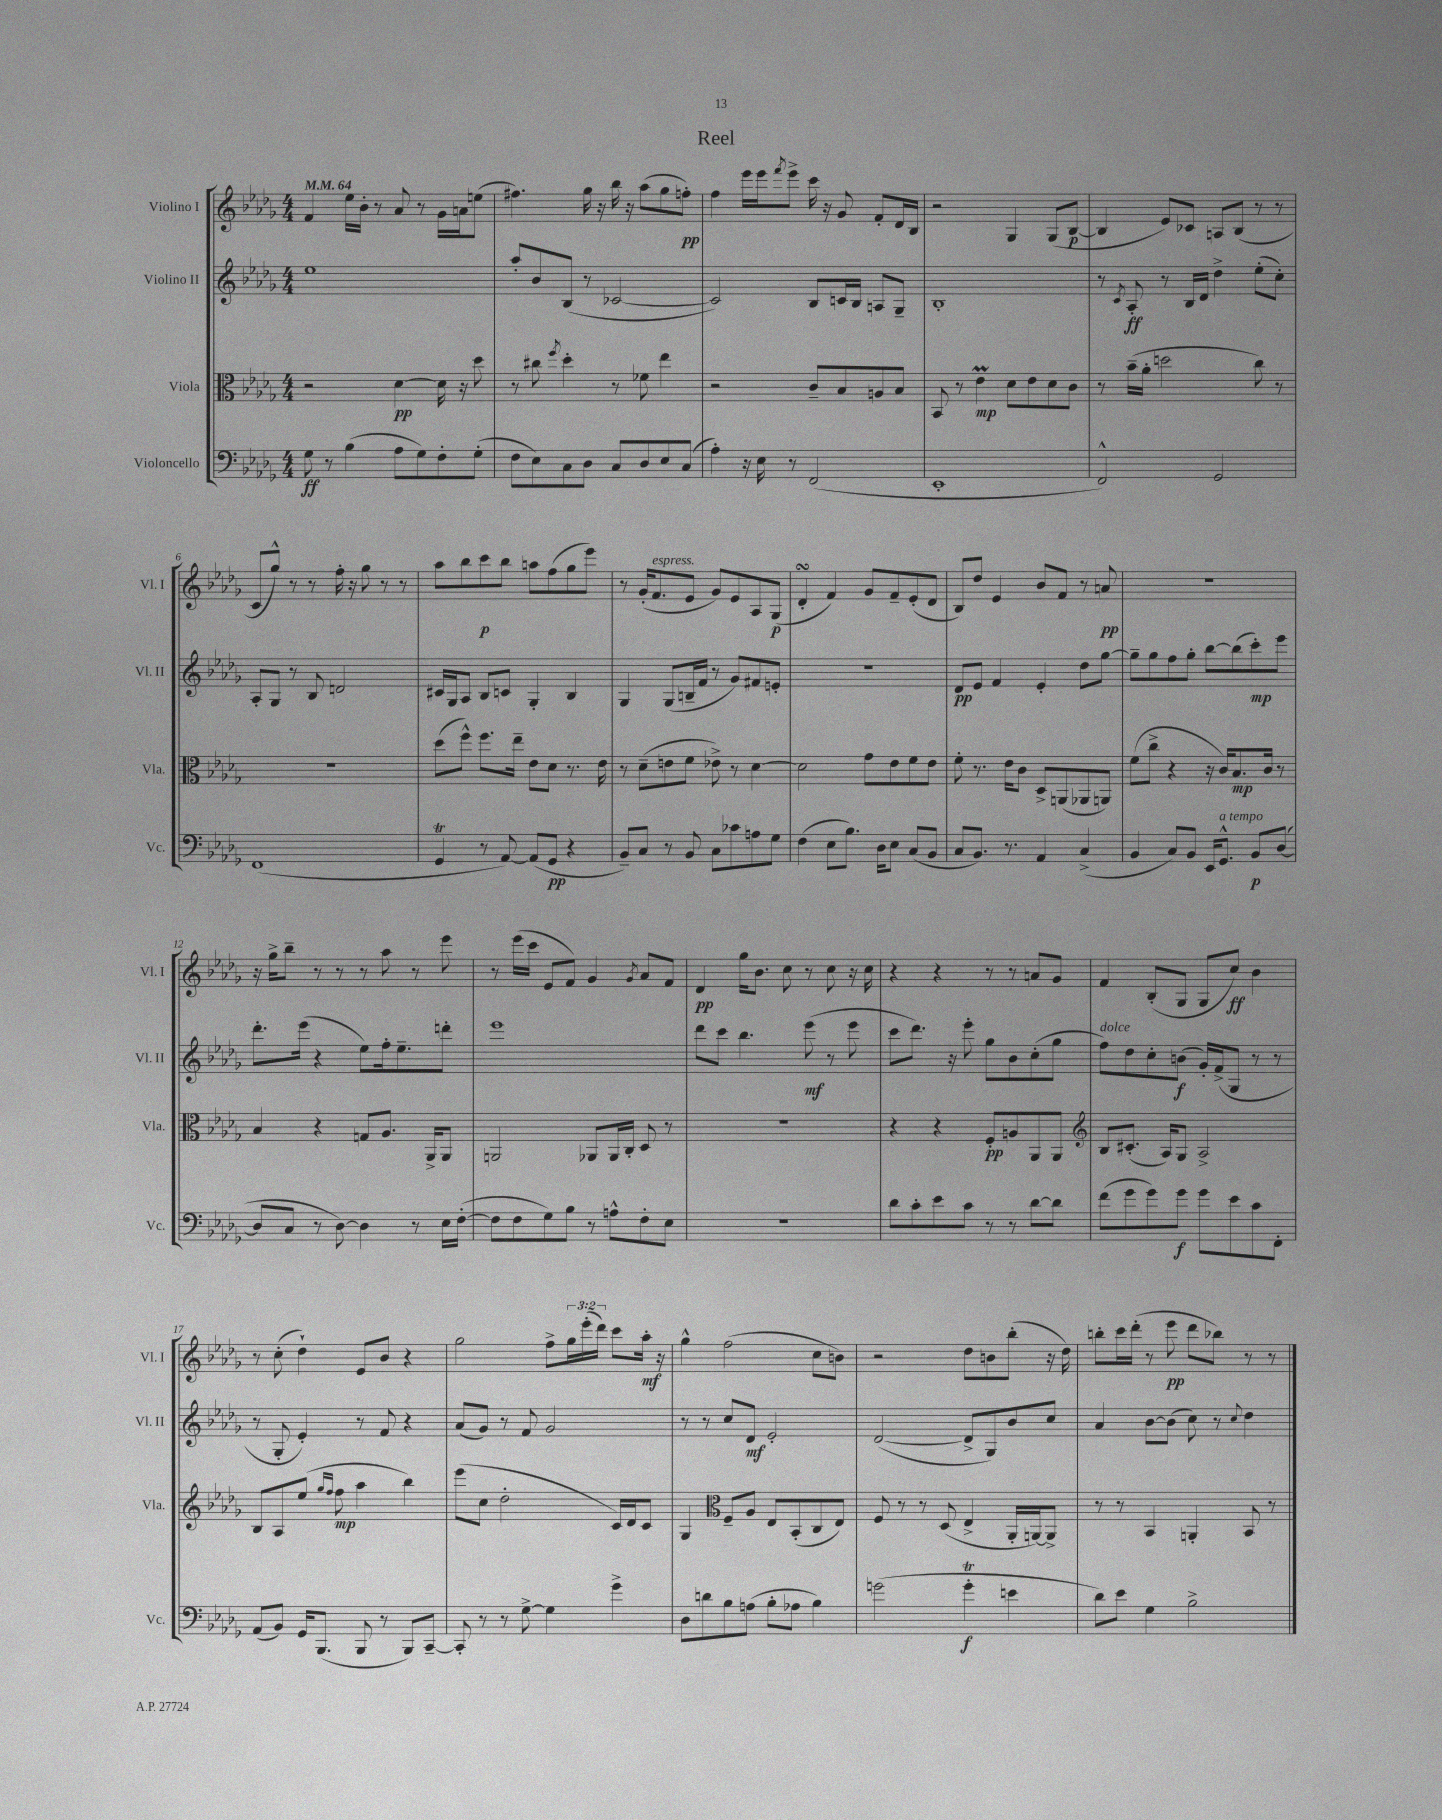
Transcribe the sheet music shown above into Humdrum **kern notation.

**kern	**kern	**kern	**kern
*staff4	*staff3	*staff2	*staff1
*clefF4	*clefC3	*clefG2	*clefG2
*k[b-e-a-d-g-]	*k[b-e-a-d-g-]	*k[b-e-a-d-g-]	*k[b-e-a-d-g-]
*M4/4	*M4/4	*M4/4	*M4/4
*MM64	*MM64	*MM64	*MM64
8G-\	2r	1ee-	4f/
8r	.	.	.
(4B-\	.	.	16ee-\LL
.	.	.	16b-'\JJ
.	.	.	8r
8A-\L	[4d-\	.	8a-/
8G-\)	.	.	8r
8F'\	16d-\]	.	16g-\LL
.	16r	.	16a\J
(8G-'\J	8dd-\	.	(8ee\J
=	=	=	=
8F\L	8r	8aa-'/L	4.ff#\)
8E-\)	8cc#\	8b-/	.
.	8qff/	.	.
8C\	4dd-'\	(8B-/J	.
8D-\J	.	8r	16gg-\
.	.	.	16r
8C/L	8r	[2c-/	16bb-\
.	.	.	16r
8D-/	8f-\	.	(8aa-\L
8E-/	4ee-\	.	8gg-\
(8C/J	.	.	8ff'\J)
=	=	=	=
4A-'\)	2r	2c-/])	4ff\
16r	.	.	16eee-\LL
16E-\	.	.	16eee-\J
.	.	.	8qfff/
8r	.	.	8eee-^\J
(2FF/	8c~/L	8B-/L	16ccc\
.	.	.	16r
.	8B-/	16c/L	8g-/
.	.	16B-/JJ	.
.	8A/	8A/L	8f'/L
.	8B-/J	8G-~/J	16d-/L
.	.	.	16B-/JJ
=	=	=	=
1EE-'	8BB-/	1B-'	2r
.	8r	.	.
.	4e-\	.	.
.	8d-\L	.	4G-/
.	8e-\	.	.
.	8d-\	.	(8G-/L
.	8c\J	.	[8B-/J
=	=	=	=
2FF^^/)	8r	8r	4B-/]
.	.	8qc/	.
.	(16b-~\LL	8A-'/	.
.	16a-'\JJ	.	.
.	2dd\	8r	8e-/L)
.	.	16B-/LL	8c-/J
.	.	16d-/JJ	.
2GG-/	.	4dd-^\	8A/L
.	.	.	(8B-/J
.	8cc\)	(8ee-'\L	8r
.	8r	8cc'\J)	8r
=	=	=	=
(1FF	1r	8A-'/L	8c/L
.	.	8G-/J	8gg-^^/J)
.	.	8r	8r
.	.	8B-/	8r
.	.	2d/	16ff'\
.	.	.	16r
.	.	.	8gg-\
.	.	.	8r
.	.	.	8r
=	=	=	=
4GG-/	(8dd-\L	16c#/LL	8aa-\L
.	.	16G-/J	.
.	8ff^^\J)	8A-/J	8bb-\
8r	8.ff\L	8B-/L	8ccc\
[8AA-/)	.	8c/J	8bb-\J
.	16ee-~\Jk	.	.
(8AA-/]L	8e-\L	4G-'/	8aa\L
8GG-/J	8d-\J	.	(8ff\
4r	8.r	4B-/	8gg-\
.	.	.	8eee-\J)
.	16e-\	.	.
=	=	=	=
8BB-~/L)	8r	4G-/	8r
8C/J	(8d-~\L	.	(16g-'/LK
.	.	.	8.f/
8r	8e\	(8G-/L	.
8BB-/	8f\J	16B~/L	8e-/J
.	.	16f/JJ	.
8C\L	8e-^\)	8r	8g-/L)
8c-\	8r	8g-/L)	8e-/
8A\	[4d-\	8f#/	8A-/
8G-\J	.	8e'/J	(8G-/J
=	=	=	=
(4F\	2d-\]	1r	4d-'/
8E-\L	.	.	4f/)
8.B-\J)	.	.	.
.	8g-\L	.	8g-/L
16D-\LK	.	.	.
8E-\J	8e-\	.	8f~/
(8C/L	8f\	.	(8e-'/
8BB-/J	8e-\J	.	8d-/J
=	=	=	=
8C/L	8f'\	8d-/L	8B-/L)
8.BB-/J)	8.r	8e-/J	8dd-/J
.	.	4f/	4e-/
8.r	16e-\LK	.	.
.	8c\J	.	.
4AA-/	8D-^/L	4e-'/	8b-/L
.	(8AA/	.	8f/J
(4C^/	8AA-/	8dd-\L	8r
.	8AA/J)	[8gg-\J	8a/
=	=	=	=
4BB-/	(8f\L	8gg-~\]L	1r
.	8cc^\J	8gg-\	.
8C/L)	4r	8ff\	.
8BB-/J	.	8gg-'\J	.
16EE-/LK	16r	[8bb-\L	.
8.GG-^^/J	16c/LK)	.	.
.	8.B-/	(8bb-\]	.
8BB-/L	.	8ccc'\)	.
.	16c/Jk	.	.
([8D-/J	8r	8eee-\J	.
=	=	=	=
8D-/]L	4B-/	8.ddd-'\L	16r
.	.	.	16gg-^\LK
8C/J	.	.	8bb-~\J
.	.	(16eee-\Jk	.
8r	4r	4r	8r
[8D-\)	.	.	8r
4D-\]	8G/L	8ee-\L)	8r
.	8.A-/J	16ff'\k	8aa-\
.	.	8.ee-~\	.
8r	.	.	8r
.	16AA-^/LK	.	.
16E-\LL	8AA-/J	8ddd'\J	8eee-\
([16F'\JJ	.	.	.
=	=	=	=
8F\]L	2AA/	1eee-	8r
8F\	.	.	(16eee-\LL
.	.	.	16ccc\JJ
8G-\)	.	.	8e-/L
8B-\J	.	.	8f/J)
8r	8AA-/L	.	4g-/
8A^^\L	16AA-/L	.	.
.	16C'/JJ	.	.
.	.	.	8qg-/
8F'\	8D-/	.	8a-/L
8E-\J	8r	.	8f/J
=	=	=	=
1r	1r	8ddd-\L	4d-/
.	.	8ccc\J	.
.	.	4.bb-\	16gg-\LK
.	.	.	8.b-\J
.	.	.	8cc\
.	.	(8eee-\	8r
.	.	8r	8cc\
.	.	8eee-\	16r
.	.	.	16cc\
=	=	=	=
8d-\L	4r	8ccc\L	4r
8c'\	.	8.ddd-\J)	.
8e-\	4r	.	4r
.	.	16r	.
8c\J	.	8eee-'\	.
8r	8F'/L	8gg-\L	8r
8r	8A/	8b-\	8r
[8d-\L	8AA-/	(8cc'\	8a/L
8d-\]J	8AA-/J	8gg-\J	8g-/J
=	=	=	=
*	*clefG2	*	*
(8f\L	8B-/L	8ff\L)	4f/
8g-\	(8.c#'/J	8dd-\	.
8g-\)	.	8cc'\	(8B-'/L
.	16A-/LK)	.	.
8g-\J	8G-/J	(8b\J	8G-/J
8g-\L	2A-^/	16g-'/LL)	8G-/L
.	.	(16f^/J	.
8e-\	.	8G-/J	8cc/J)
8c\	.	8r	4b-\
8FF'\J	.	8r	.
=	=	=	=
(8AA-/L	8B-/L	8r	8r
8BB-/J)	8A-/	8G-'/	(8cc'\
16GG-/LK	(8ee-/J	4e-'/)	4dd-`\)
(8.BBB-/J	.	.	.
.	16qqgg-/LL	.	.
.	16qqff/JJ	.	.
.	8ff\	.	.
8BBB-/	4aa-\	8r	8e-/L
8r	.	8f/	8b-/J
8BBB-/L)	4bb-\)	4r	4r
[8CC~/J	.	.	.
=	=	=	=
8CC'/]	(8eee-\L	(8a-/L	2gg-\
8r	8cc\J	8g-/J)	.
8r	2dd-'\	8r	.
[8G-^\	.	8f/	.
4G-\]	.	2g-/	8ff^\L
.	.	.	24gg-\L
.	.	.	(24eee-'\
.	.	.	24ddd-\JJ)
4g-^\	16c/LL)	.	8ccc\L
.	16d-/J	.	.
.	8c/J	.	16aa-'\Jk
.	.	.	16r
=	=	=	=
8D-\L	4G-/	8r	4gg-^^\
8d\	.	8r	.
*	*clefC3	*	*
8B-\	8F~/L	8cc/L	(2ff\
(8A\J	8A-/J	8d-/J	.
8B-'\L	8E-/L	2e-'/	.
8A-\J	(8BB-'/	.	.
4B-\)	8C/	.	8cc\L
.	8E-/J)	.	8b\J)
=	=	=	=
(2g\	8F/	([2d-/	2r
.	8r	.	.
.	8r	.	.
.	(8D-/	.	.
4g'\	4E-^/	8d-^/]L	8dd-\L
.	.	8G-/)	8b\
4e\	16AA-'/LL	8b-/	(8bb-'\J
.	[16AA/J)	.	.
.	8AA^/]J	8cc/J	16r
.	.	.	16dd-\)
=	=	=	=
8d-\L)	8r	4a-/	8bb'\L
8e-\J	8r	.	16ccc\L
.	.	.	(16ddd-'\JJ
4G-\	4BB-/	[8b-\L	8r
.	.	(8b-\]J	8eee-\
2B-^\	4AA'/	8cc\)	8ddd-\L
.	.	8r	8bb-\J)
.	.	8qqcc/	.
.	8BB-/	4dd-\	8r
.	8r	.	8r
==	==	==	==
*-	*-	*-	*-
